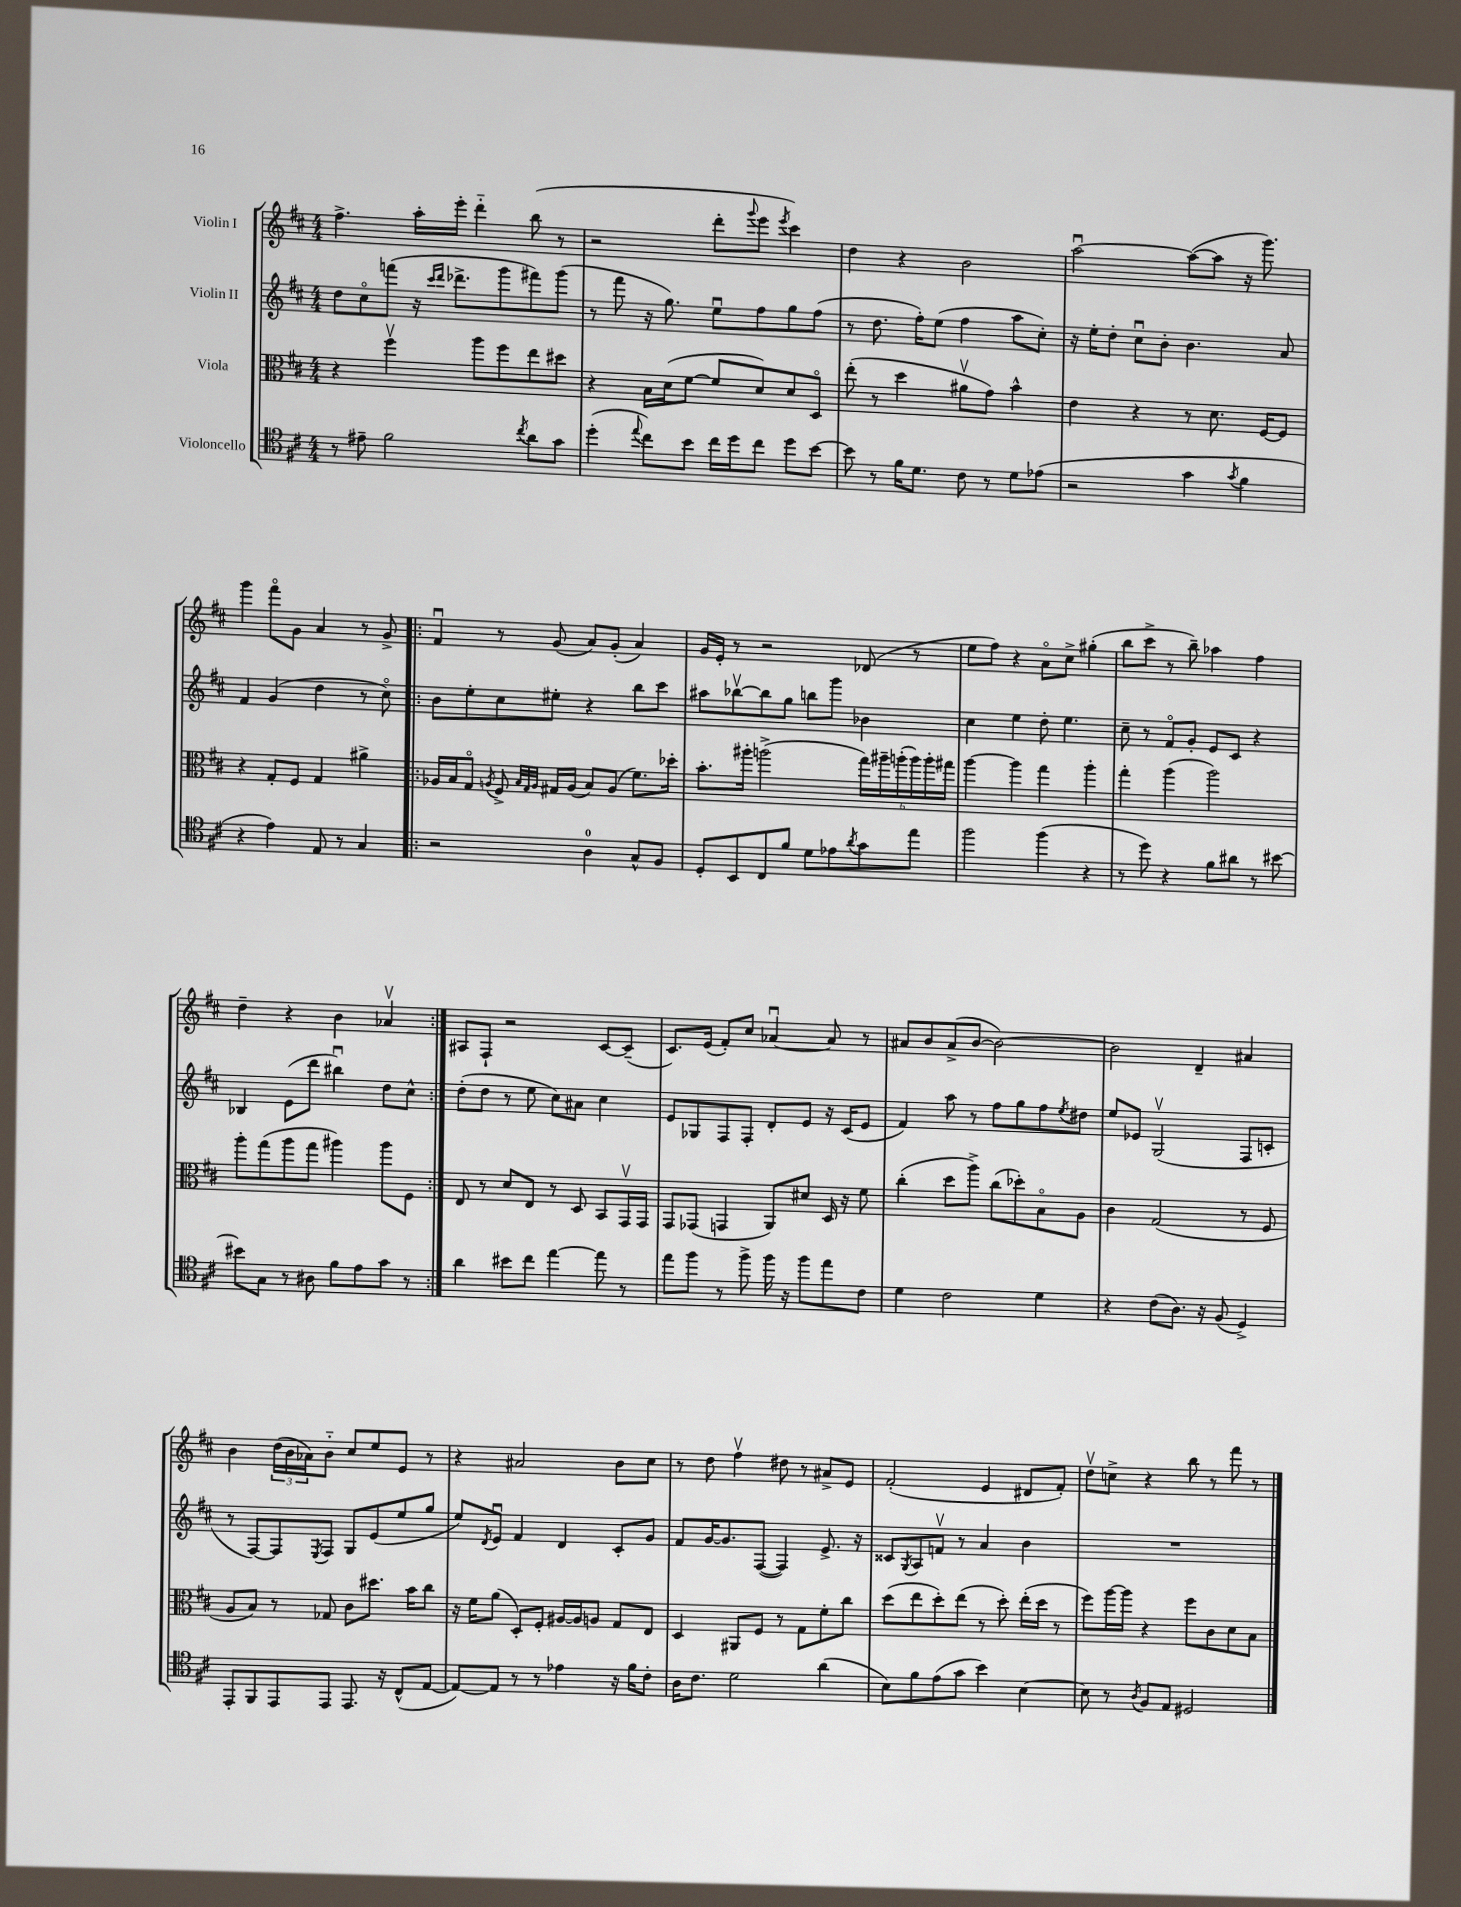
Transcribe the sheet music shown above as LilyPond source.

<<
\new StaffGroup <<
\new Staff = "s0" \with { instrumentName = "Violin I" } {
    \clef treble \key d \major \numericTimeSignature \time 4/4
    fis''4.-> a''16-. e'''16-. d'''4-_ b''8( r8 |
    r2 d'''8-. \appoggiatura { g'''8 } e'''8 \acciaccatura { e'''8 } cis'''4) |
    d''4 r4 b'2 |
    a''2~\downbow a''8~( a''8 r16 g'''8.) |
    g'''4 fis'''8\flageolet g'8 a'4 r8 g'8-> |
    \repeat volta 2 { fis'4\downbow r8 g'8( a'8) g'8-.( a'4) |
    g'16 e'16-. r8 r2 des'8( r8 |
    e''8 fis''8) r4 a'8\flageolet cis''8-> gis''4-.( |
    b''8 cis'''8-> r8 b''8--) aes''4 fis''4 |
    d''4-- r4 b'4 aes'4\upbow | }
    ais8 fis8-! r2 cis'8~ cis'8--( |
    cis'8.) e'16( fis'8-.) cis''8 aes'4~\downbow aes'8 r8 |
    ais'8 b'8 ais'8->( b'8~ b'2~) |
    b'2 d'4-- ais'4 |
    b'4 \tuplet 3/2 { d''16( b'16 aes'16) } b'8-_ cis''8 e''8 e'8 r8 |
    r4 ais'2 b'8 cis''8 |
    r8 d''8 fis''4\upbow dis''8 r8 ais'8-> e'8 |
    fis'2-.( e'4 dis'8 fis'8-.) |
    d''8\upbow c''8-> r4 b''8 r8 fis'''8 r8 \bar "|." |
}
\new Staff = "s1" \with { instrumentName = "Violin II" } {
    \clef treble \key d \major \numericTimeSignature \time 4/4
    d''8 cis''8\flageolet f'''8( r16 \grace { cis'''16 d'''16 } des'''8.-> g'''8 fis'''8) g'''8( |
    r8 fis'''8 r16 g''8.) e''8\downbow fis''8 g''8 fis''8( |
    r8 d''8. fis''16-.) e''8( fis''4 a''8 cis''8-.) |
    r16 e''16-. d''8-. cis''8\downbow b'8-. b'4. a'8 |
    fis'4 g'4( d''4 r8 cis''8\flageolet) |
    \repeat volta 2 { b'8 e''8-. cis''8 eis''8-. r4 b''8 cis'''8 |
    ais''8 bes''8~\upbow bes''8 g''8 b''8 g'''8 bes'4 |
    cis''4 e''4 d''8-. e''4. |
    cis''8-- r8 fis'8\flageolet g'8-. e'8 cis'8 r4 |
    bes4 e'8( d'''8 bis''4\downbow) d''8 cis''8-^ | }
    d''8-.( d''8 r8 e''8 cis''8) ais'8 cis''4 |
    e'8 ges8 fis8 fis8-. d'8-. e'8 r16 cis'16( e'8 |
    fis'4) a''8 r8 fis''8 g''8 fis''8 \acciaccatura { e''8 } dis''8 |
    e''8 ees'8 g2\upbow( fis8 c'8-. |
    r8 fis8~) fis8 \acciaccatura { e8 } fis8 g8 e'8( e''8 g''8 |
    e''8) \acciaccatura { d'8 } e'8\downbow fis'4 d'4 cis'8-. g'8 |
    fis'8 g'16~ g'8. fis8~( fis4) e'8.-> r16 |
    cisis'8 \acciaccatura { g8 } a8 f'8\upbow r8 a'4 b'4 |
    R1 \bar "|." |
}
\new Staff = "s2" \with { instrumentName = "Viola" } {
    \clef alto \key d \major \numericTimeSignature \time 4/4
    r4 fis''4\upbow a''8 fis''8 e''8 dis''8 |
    r4 b16 d'16( fis'8~ fis'8 d'8) d'8 d8\flageolet |
    e''8-.( r8 d''4 ais'8\upbow g'8) b'4-^ |
    e'4 r4 r8 d'8. fis16~ fis8 |
    r4 g8-. fis8 g4 ais'4-> |
    \repeat volta 2 { aes16 b16 g8\flageolet \acciaccatura { a8 } fis8-> \grace { b32 g32 a32 } gis16 a16( b8) a8( fis'8.) des''16-. |
    b'8.-. ais''16-. a''2->( \tuplet 6/4 { g''16) ais''16-- a''16-.( a''16) a''16-. gis''16 } |
    a''4~ a''4 g''4 a''4-. |
    g''4-. a''4( a''2) |
    a''8-. g''8( a''8 g''8 ais''4) ais''8 fis8 | }
    e8 r8 d'8 e8 r8 d8 b,8 g,16\upbow g,16 |
    g,8 ges,8( g,4 a,8) dis'8 d16 r16 fis'8 |
    cis''4-.( d''8 a''8->) cis''8( des''8-.) b8\flageolet a8 |
    cis'4 g2( r8 fis8 |
    a8 b8) r8 ges8 cis'8 dis''8. b'16 cis''8 |
    r16 fis'16 a'8( d8-.) fis8-. ais16~ ais16 a8 g8 e8 |
    d4 ais,8 fis8 r8 g8 fis'8-. cis''8 |
    d''8( e''8 d''8-.) e''8( r8 d''8-.) e''16-.( d''16 r8 |
    fis''8) a''16~ a''16 r4 fis''8 cis'8 d'8 b8 \bar "|." |
}
\new Staff = "s3" \with { instrumentName = "Violoncello" } {
    \clef tenor \key d \major \numericTimeSignature \time 4/4
    r8 eis'8-- fis'2 \acciaccatura { cis''8 } a'8 g'8 |
    d''4-.( \appoggiatura { e''8 } cis''8) b'8 cis''16 d''16 cis''8 d''8 b'8~ |
    b'8 r8 fis'16 d'8. cis'8 r8 d'8 ees'8( |
    r2 g'4 \acciaccatura { g'8 } fis'4 |
    r4 e'4) e8 r8 g4 |
    \repeat volta 2 { r2 a4-0 g8-^ fis8 |
    d8-. b,8 cis8 fis'8 d'8 ees'8 \acciaccatura { a'8 } g'8 e''8 |
    fis''2 fis''4( r4 |
    r8 d''8) r4 fis'8 ais'8 r8 bis'8~ |
    bis'8 g8 r8 ais8 fis'8 e'8 g'8 r8 | }
    a'4 bis'8 cis''8 e''4~ e''8 r8 |
    e''8 fis''8 r8 fis''8-> fis''16 r16 fis''8 e''8 cis'8 |
    d'4 cis'2 d'4 |
    r4 cis'8( a8.) r16 fis8( d4->) |
    e,8-. fis,8 e,8 e,8 e,8. r16 cis8-^( e8~ |
    e8~) e8 r8 r8 ees'4 r16 fis'16 cis'8-. |
    a16 cis'8. d'2 a'4( |
    b8) fis'8 e'8( g'8 b'4) b4~ |
    b8 r8 \acciaccatura { a8 } fis8 e8 dis2 \bar "|." |
}
>>
>>
\layout { \context { \Score \remove "Bar_number_engraver" } }
